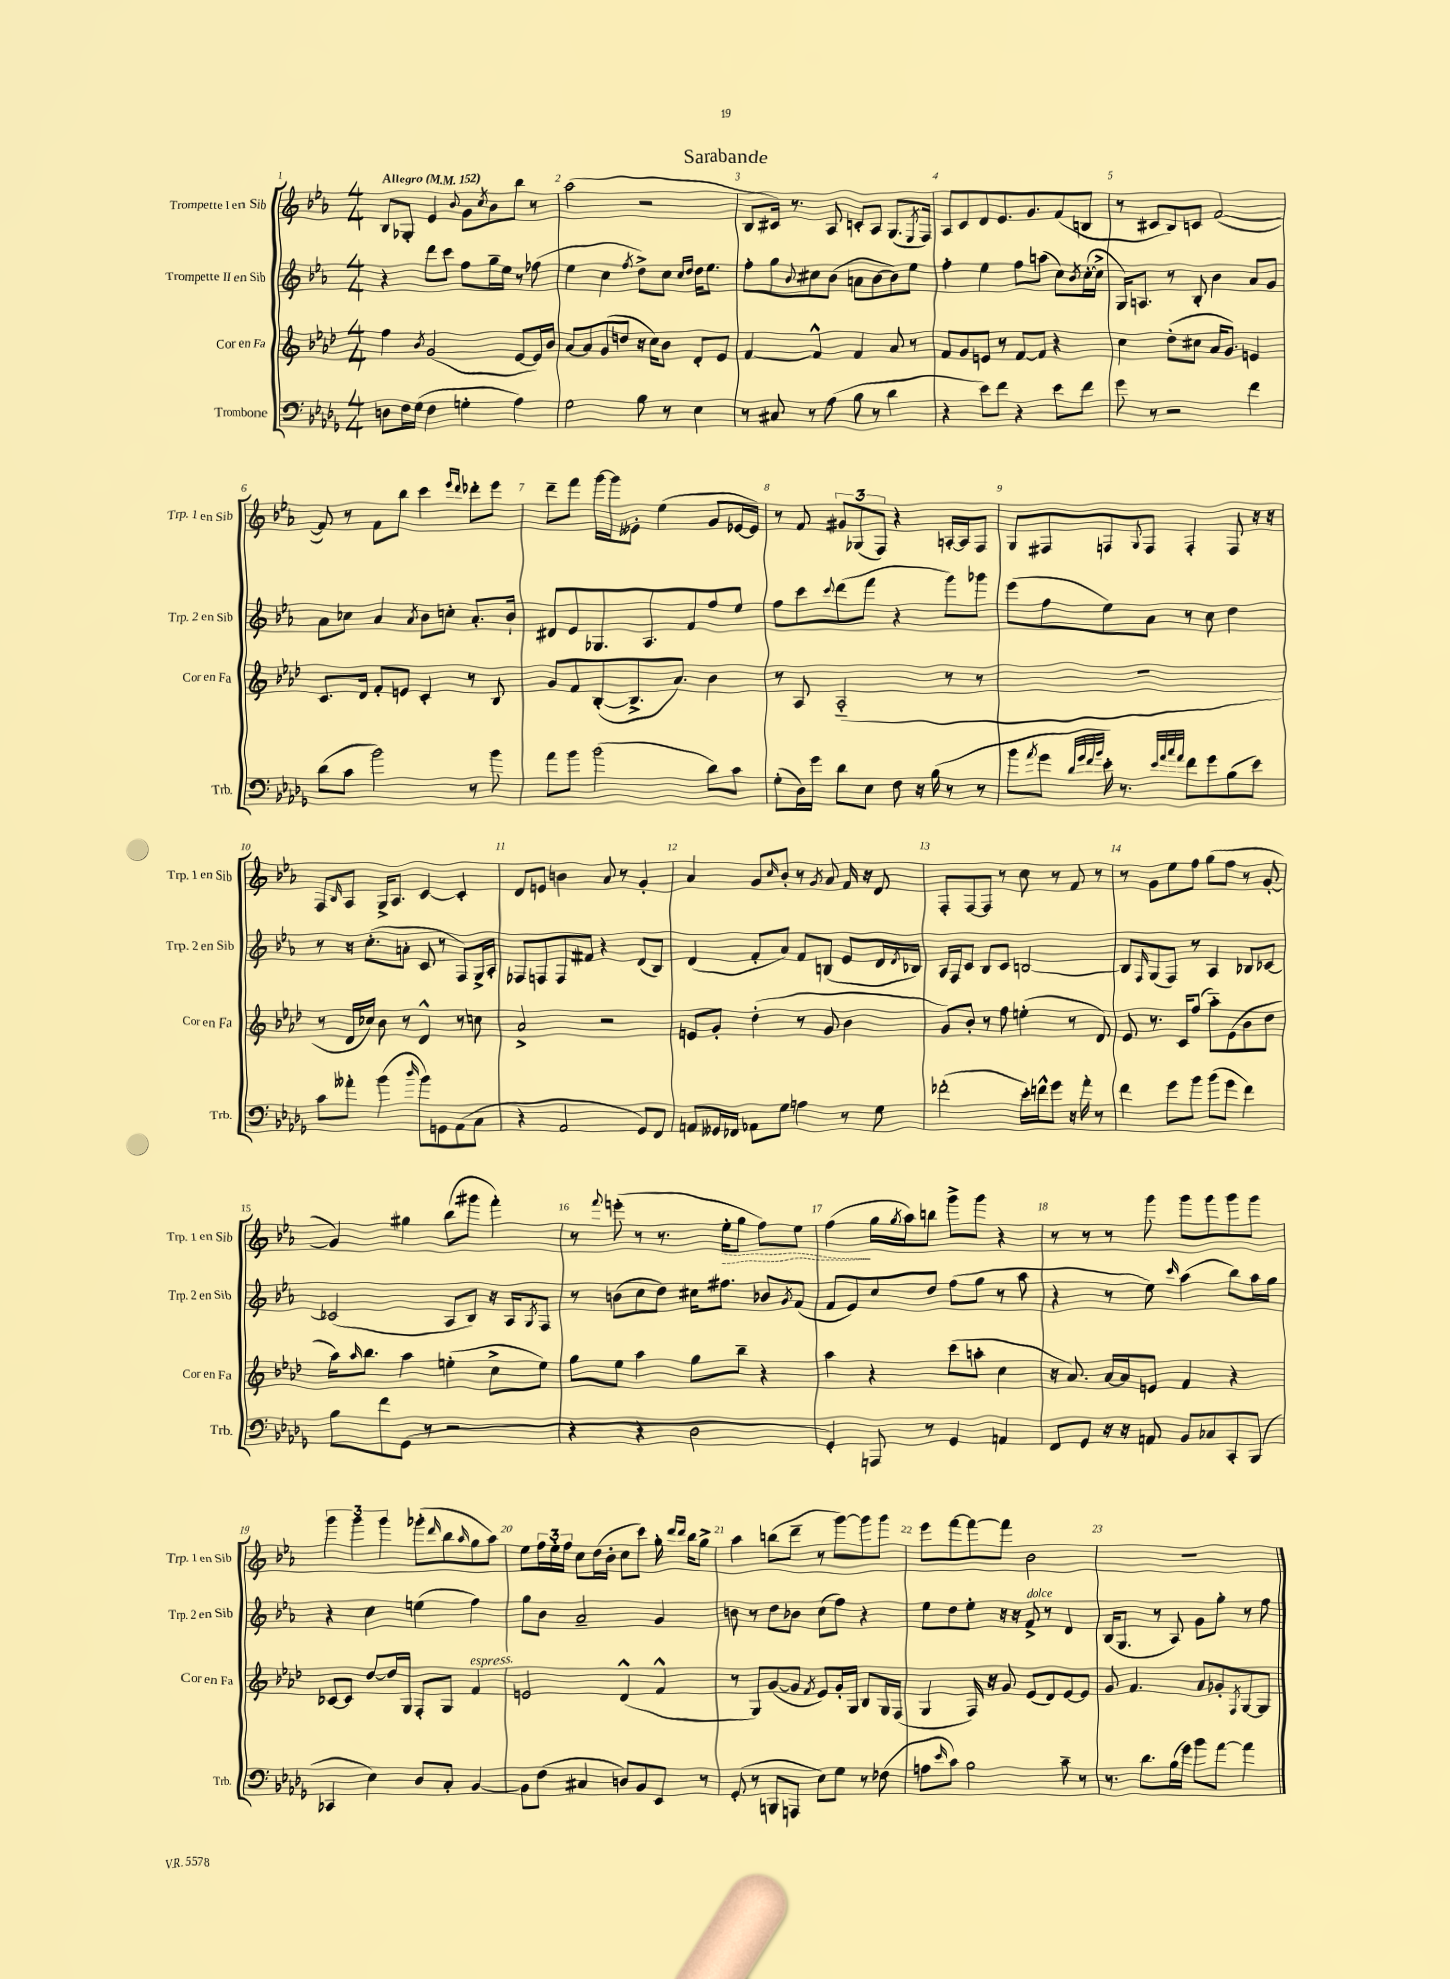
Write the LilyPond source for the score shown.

\header { title = "Sarabande" }
<<
\new StaffGroup <<
\new Staff = "s0" \with { instrumentName = "Trompette I en Sib" shortInstrumentName = "Trp. 1 en Sib" } {
    \clef treble \key ees \major \numericTimeSignature \time 4/4 \tempo "Allegro" 4 = 152
    bes8 ges8-. ees'4 \appoggiatura { bes'8 } g'8 \acciaccatura { c''8 } bes'8 bes''8 r8 |
    aes''2( r2 |
    bes8 cis'16) r8. aes8 c'8-. aes8 g8.( \acciaccatura { ees8 } f16) |
    aes8 c'8 d'8 ees'8. g'8. f'8( b8 |
    r8 cis'8 bes8) c'8 f'2~( |
    f'8) r8 f'8 bes''8 c'''4 \grace { ees'''16 d'''16 } des'''8-. ees'''8 |
    d'''8-- f'''8 g'''16~ g'''16 eeses'8-. ees''4( g'8 ees'16~ ees'16) |
    r8 f'8 \tuplet 3/2 { gis'8 ges8( f8) } r4 a16~-. a16 f8 |
    g8 fis8 f8 \appoggiatura { g8 } f8 f4-. f8 r16 r16 |
    f8 \grace { bes16 } aes8 g16-> aes8. c'4~ c'4-. |
    d'8 e'8 b'4 aes'8 r8 g'4-. |
    aes'4 g'8 \grace { c''16 } bes'8-. r8 \acciaccatura { g'8 } aes'8 f'16 r16 d'8 |
    f8-. f8~ f8 r8 c''8 r8 f'8 r8 |
    r8 g'8 ees''8 f''8 g''8( f''8 r8 g'8~-. |
    g'4) gis''4 bes''8( gis'''8 f'''4-.) |
    r8 \appoggiatura { f'''8 } e'''8-.( r8 r8. \once \override Hairpin.style = #'dashed-line ees''16-.\> g''8 f''8) ees''8 |
    f''4\!( g''16 \acciaccatura { g''8 } aes''16) b''8 g'''8-> g'''8 r4 |
    r8 r8 r8 g'''8 g'''8 g'''8 g'''8 g'''8 |
    \tuplet 3/2 { g'''4 g'''4 g'''4 } ges'''8-.( \grace { d'''16 } bes''8 \grace { aes''16 } g''8 aes''8) |
    ees''8 \tuplet 3/2 { f''16 ees''16-. f''16 } c''8 d''16( bes'16-. c''8 c'''8) g''16-. \grace { d'''16 d'''16 } bes''16 g''8-> |
    aes''4 b''8( d'''8-- r8 g'''8~) g'''8 g'''8 |
    ees'''8 f'''8~ f'''8~ f'''8 bes'2 |
    R1 \bar "|." |
}
\new Staff = "s1" \with { instrumentName = "Trompette II en Sib" shortInstrumentName = "Trp. 2 en Sib" } {
    \clef treble \key ees \major \numericTimeSignature \time 4/4
    r4 d'''8 c'''8 f''8 g''16-- ees''16 r8 fes''8( |
    ees''4 c''4 \acciaccatura { f''8 } d''8->) c''8 \grace { c''16 d''16 } d''16 ees''8. |
    f''8-. g''8 \appoggiatura { bes'8 } cis''8 bes'8( a'8 bes'8~ bes'8) ees''8 |
    f''4-. ees''4 f''8 a''8( c''8) \acciaccatura { bes'8 } c''16~-.( c''16-> |
    g16) a8. r8 bes8-. bes'4 aes'8 g'8 |
    aes'8 ces''8 aes'4 \acciaccatura { aes'8 } bes'8 c''8-. aes'8.-. bes'16-! |
    dis'8 ees'8 ges8. aes8. f'8 f''8 ees''8 |
    f''8 c'''8 \appoggiatura { c'''8 } d'''8( f'''8 r4 g'''8) ges'''8 |
    ees'''8( f''8 ees''8) aes'8 r8 c''8 d''4 |
    r8 r16 c''8.-.( a'8-. c'8 r8 f8) g16-> aes16-. |
    fes8 f8 f8 fis'8 r4 d'8( bes8) |
    d'4( f'8-. aes'8) f'8 b8( ees'8 d'16 \acciaccatura { d'8 } bes16) |
    aes16 f16 c'8 bes8 c'8 b2~ |
    b8 \grace { f16 } g8( f8) r8 aes4 bes8 ces'8~ |
    ces'2( aes8 bes8) r16 aes16 \acciaccatura { g8 } f8 |
    r8 b'8( c''8 d''8) cis''16 fis''8. bes'8 \acciaccatura { g'8 } f'8( |
    f'8 ees'8) c''8 d''8 f''8( g''8 r8 aes''8 |
    r4 r8 ees''8) \grace { c'''16 } aes''4( bes''8) aes''16 g''16 |
    r4 c''4 e''4( f''4) |
    g''8 bes'8 aes'2-- g'4 |
    b'8 r8 d''8 bes'8 c''8( f''8) r4 |
    ees''8 d''8 ees''8-. r16 r16 f'8->^\markup { \italic "dolce" } r8 d'4 |
    bes16( g8. r8 aes8) g'8 g''8-. r8 f''8 \bar "|." |
}
\new Staff = "s2" \with { instrumentName = "Cor en Fa" shortInstrumentName = "Cor en Fa" } {
    \clef treble \key aes \major \numericTimeSignature \time 4/4
    f''4 \acciaccatura { bes'8 } g'2( ees'8~ ees'16) bes'16 |
    aes'8~ aes'8 g'8( d''8 r16 c''16) bes'8 des'8-. ees'8 |
    f'4~ f'4-^ f'4 aes'8 r8 |
    f'8 g'8 e'8 r8 f'8~ f'8 r4 |
    c''4 des''8-.( cis''8 aes'16 g'8.) e'4 |
    c'8. des'16 f'8-. e'8 c'4-. r8 bes8 |
    g'8 f'8 bes8~-.( bes8.-> aes'8.) bes'4 |
    r8 aes8 aes2-_( r8 r8 |
    R1 |
    r8 des'16 ces''16) bes'8 r8 des'4-^ r8 c''8 |
    aes'2-> r2 |
    e'8 g'8-. des''4-.( r8 g'8 bes'4 |
    g'8) bes'8-. r8 f''8 e''4-.( r8 des'8) |
    ees'8 r8. c'16 f''8( aes''8-_) ees'8( bes'8 des''8 |
    aes''16) \grace { aes''16 } bes''8. aes''4 e''4-.( c''8-> e''8) |
    g''8 ees''8 aes''4 g''8 bes''8-- r4 |
    aes''4 r4 c'''8( a''8-. c''4 |
    r16 aes'8.) aes'16~ aes'16 e'8 f'4 r4 |
    ces'8~ ces'8 des''8~ des''16 g16 f8-. g8 f'4^\markup { \italic "espress." } |
    e'2 des'4-^( f'4-^ |
    r8 g8) g'8~( g'8 \acciaccatura { f'8 } ees'8) g'16-. g16 bes8 g16 f16( |
    g4 f16) r16 g'8 ees'8( des'8) ees'8~ ees'8 |
    g'8 f'4. aes'8 ges'8-. \acciaccatura { f8 } g8~ g8 \bar "|." |
}
\new Staff = "s3" \with { instrumentName = "Trombone" shortInstrumentName = "Trb." } {
    \clef bass \key des \major \numericTimeSignature \time 4/4
    d8 f16 ges16( f4 g4-. aes4) |
    ges2 bes8 r8 ees4 |
    r8 cis8 r8 aes8( bes8 r8 des'4 |
    r4 ees'8) f'8 r4 ees'8 f'8 |
    ges'8 r8 r2 f'4 |
    des'8( c'8 bes'2) r8 bes'8 |
    aes'8 bes'8 bes'2( des'8) c'8 |
    ges8-.( des16) ges'16 des'8 ees8 f8 r16 bes16( r8 r8 |
    bes'8 \acciaccatura { aes'8 } ges'8 \grace { des'32 ges'32 f'32 bes'32 } ees'16-.) r8. \grace { ees'32 aes'32 c''32 aes'32 } f'8 ges'8 bes8( ees'8) |
    c'8 aeses'8-. bes'4( \grace { des''16 } bes'8) g,8 aes,8( c8 |
    r4 aes,2 ges,8) f,8 |
    a,8 geses,16 fes,16 aes,8 ges8 a4 r8 ges8 |
    fes'2-.( ees'16-.) f'16-^ ges'8 r16 aes'16-. r8 |
    f'4 ges'8 bes'8 bes'8( ges'8 f'4) |
    bes8 f'8 ges,8( r8 r2 |
    r4 r4 des2 |
    ges,4-.) a,,8 r8 ges,4 a,4 |
    f,8 ges,8 r16 r16 a,8 bes,8 ces8 c,8-. bes,,8( |
    ces,4 ees4) des8 c8-. bes,4~ |
    bes,8 f8( cis4 d8) bes,8 ees,8 r8 |
    ges,8-.( r8 b,,8 a,,8 ees8) ges8 r8 fes8( |
    a8 \grace { ees'16 } c'8) bes2 c'8-- r8 |
    r8. des'8. bes16( ges'16) bes'8 aes'8~ aes'4 \bar "|." |
}
>>
>>
\layout { \context { \Score \override BarNumber.break-visibility = ##(#f #t #t) barNumberVisibility = #all-bar-numbers-visible } }
